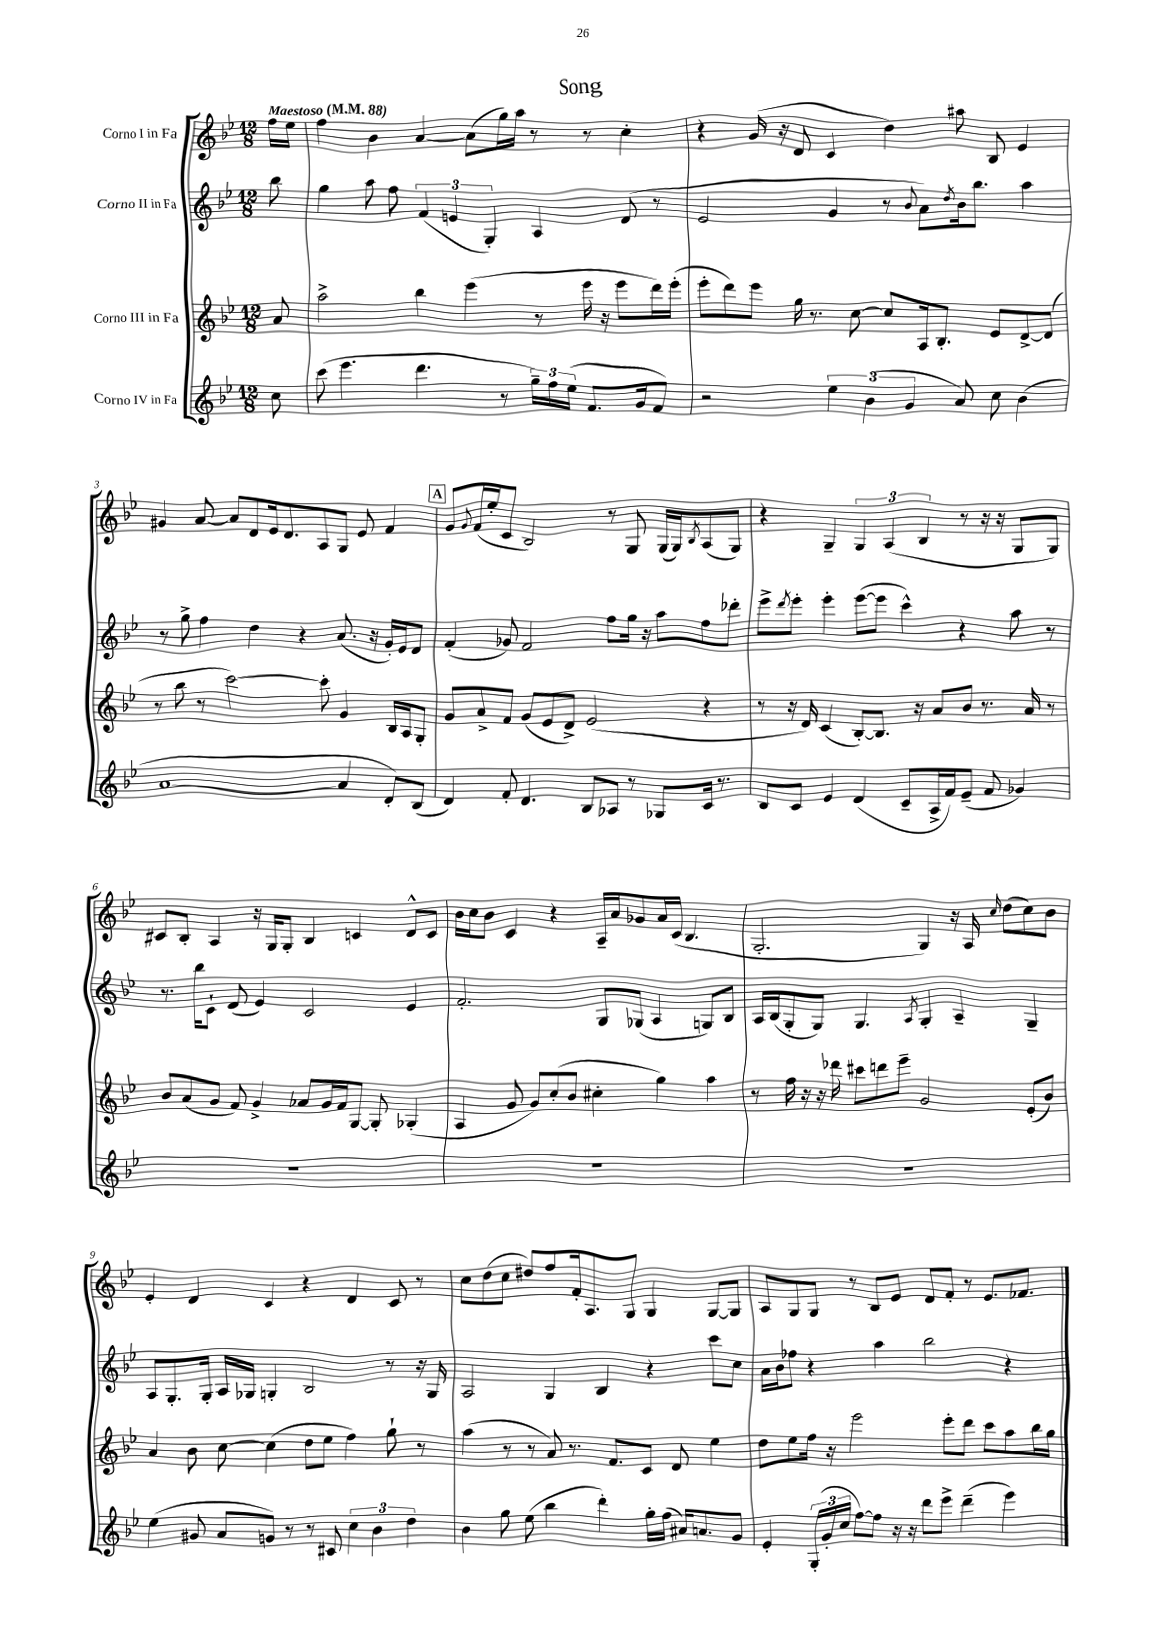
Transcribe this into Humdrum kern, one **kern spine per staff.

**kern	**kern	**kern	**kern
*part4	*part3	*part2	*part1
*staff4	*staff3	*staff2	*staff1
*I"Corno IV in Fa	*I"Corno III in Fa	*I"Corno II in Fa	*I"Corno I in Fa
*clefG2	*clefG2	*clefG2	*clefG2
*k[b-e-]	*k[b-e-]	*k[b-e-]	*k[b-e-]
*M12/8	*M12/8	*M12/8	*M12/8
*MM88	*MM88	*MM88	*MM88
=	=	=	=
!	!	!	!LO:TX:a:B:t=Maestoso
8cc\	8a/	8bb-\	16ff\LL
.	.	.	16ee-\JJ
=1	=1	=1	=1
(8ccc\	2aa^\	4gg\	4ff\
4.eee-\	.	.	.
.	.	8aa\	4b-\
.	.	8ff\	.
4.ddd\	4bb-\	(6f/	[4a/
.	.	6en/	.
.	(4eee-\	.	(8a\L]
.	.	6G'/)	.
8r	.	.	16gg\L)
.	.	.	16aa\JJ
24gg~\LL)	8r	4A/	8r
24ff\	.	.	.
(24ee-\JJ	.	.	.
8.f/L	16eee-\	.	8r
.	16r	.	.
.	8eee-\L	(8d/	4cc'\
16g/k	.	.	.
8f/J)	16ddd\L)	8r	.
.	(16eee-'\JJ	.	.
=2	=2	=2	=2
2r	8eee-'\L	2e-/	4r
.	8ddd\)	.	.
.	8eee-\J	.	(16g/
.	.	.	16r
.	16gg\	.	8d/
.	8.r	.	.
6ee-\	.	4g/	4c/
.	[8cc\	.	.
(6b-\	.	.	.
.	8cc/L]	8r	4dd\)
6g/	.	.	.
.	.	8qqb-/	.
.	16A/k	8a\L)	.
.	8.B-'/J	.	.
.	.	8qdd/	.
8a/)	.	16b-\k	8aa#X\
.	.	8.bb-\J	.
8cc\	8e-/L	.	8B-/
(4b-\	[8d^/	4aa\	4e-/
.	(8d/J]	.	.
!!LO:LB:g=z
=3	=3	=3	=3
[1a	8r	8r	4g#X/
.	8bb-\	8gg^\	.
.	8r	4ff\	[8a/
.	[2ccc\)	.	8a/L]
.	.	4dd\	8d/
.	.	.	16e-/k
.	.	.	8.d/
.	.	4r	.
.	8ccc'\]	.	8A/
4a/]	4g/	(8.a/	8G/J
.	.	.	8e-/
.	.	16r	.
8d'/L)	16B-/LL	16g'/LL)	4f/
.	16A/J	16e-/J	.
(8B-/J	8G'/J	8d/J	.
!!LO:REH:place=s1:t=A
=4	=4	=4	=4
4d/)	8g/L	(4f'/	8g/L
.	.	.	8qqg/
.	8a^/	.	(16f/L
.	.	.	16ee-'/J
8f'/	8f/J	8g-X/)	8c/J
4.d/	(8g/L	2f/	2B-/)
.	8e-/	.	.
.	8d^/J)	.	.
8B-/L	(2e-/	.	.
8A-X/J	.	8ff\L	8r
8r	.	16gg\Jk	8G/
.	.	16r	.
8G-X/L	.	8aa\L	(16G/LL
.	.	.	16G/J)
.	.	.	8qB-/
16c/Jk	4r	8ff\	(8A/
8.r	.	.	.
.	.	8ddd-X'\J	8G/J)
=5	=5	=5	=5
8B-/L	8r	8eee-^\L	4r
.	.	8qddd/	.
8c/J	16r	8eee-'\J	.
.	16d/)	.	.
4e-/	(4c/	4eee-'\	4G~/
(4d/	[8B-'/L)	([8eee-\L	6G/
.	8.B-/J]	8eee-\J]	.
.	.	.	(6A/
8c~/L	.	4ccc^^\)	.
.	16r	.	.
.	.	.	6B-/
16A^/L	8a/L	.	.
16f/J)	.	.	.
(8e-~/J	8b-/J	4r	8r
8f/	8.r	.	16r
.	.	.	16r
4g-X/)	.	8aa\	8G/L
.	16a/	.	.
.	8r	8r	8G/J)
!!LO:LB:g=z
=6	=6	=6	=6
1.r	8b-/L	8.r	8c#X/L
.	(8a/	.	8B-'/J
.	.	16bb-\KL	.
.	8g/J	8c`\J	4A/
.	8f/)	(8d/	.
.	4g^/	4e-/)	16r
.	.	.	16G/KL
.	.	.	8G'/J
.	8a-X/L	2c/	4B-/
.	16g/L	.	.
.	16f/J	.	.
.	[8G/J	.	4cn/
.	8G'/]	.	.
.	(4G-X'/	4e-/	8d^^/L
.	.	.	8c/J
=7	=7	=7	=7
1.r	4A/	2.f'/	16b-\LL
.	.	.	16cc\J
.	.	.	8b-\J
.	8g/	.	4c/
.	8g/L)	.	.
.	(8cc'/	.	4r
.	8b-/J	.	.
.	4cc#X'\	8G/L	16A~/LL
.	.	.	16a/J
.	.	(8G-X/J	8g-X/
.	4gg\)	4A/	16a/L
.	.	.	(16c/JJ
.	.	.	4.B-/
.	4aa\	8Gn/L)	.
.	.	8B-/J	.
=8	=8	=8	=8
1.r	8r	16A/LL	2.G'/
.	.	(16B-/J	.
.	16ff\	8G'/	.
.	16r	.	.
.	16r	8G/J)	.
.	16ddd-X\	.	.
.	8ccc#X\L	4.G/	.
.	8dddn\	.	.
.	8eee-~\J	.	.
.	.	8qA/	.
.	2g/	4G'/	4G/)
.	.	4A~/	16r
.	.	.	16A/
.	.	.	16qqcc/
.	.	.	(8dd\L
.	(8e-'/L	4G~/	8cc\)
.	8b-/J)	.	8b-\J
!!LO:LB:g=z
=9	=9	=9	=9
(4ee-\	4a/	8A/L	4e-'/
.	.	8.G'/	.
8g#X/	8b-\	.	4d/
.	.	16G'/Jk	.
8a/L	[8cc\	16A/LL	.
.	.	16G-X/JJ	.
8gn/J)	(4cc\]	4Gn'/	4c/
8r	.	.	.
8r	8dd\L	2B-/	4r
8c#X/	8ee-\J	.	.
6cc\	4ff\)	.	4d/
6b-\	.	.	.
.	8gg`\	8r	8c/
6dd\	.	.	.
.	8r	16r	8r
.	.	16G/	.
=10	=10	=10	=10
4b-\	(4aa\	2A/	8cc\L
.	.	.	(8dd\
8gg\	8r	.	8cc\J
(8ee-\	8r	.	8dd#X/L)
4bb-\	8a/)	4G/	8ff/
.	8.r	.	16f'/k
.	.	.	8.A/
4ddd'\)	.	4B-/	.
.	8.f/L	.	.
.	.	.	8G/J
16gg'\LL	8c/J	4r	4G/
(16ff\JJ	.	.	.
16a#X/KL)	8d/	.	.
8.an/	.	.	.
.	4ee-\	8ccc\L	[8G/L
8g/J	.	8cc\J	8G/J]
=11	=11	=11	=11
4e-'/	8dd\L	16a\LL	8A/L
.	.	16b-\J	.
.	8ee-\	8ff-X\J	8G/
(24G'/LL	16ff\Jk	4r	8G/J
24g'/	.	.	.
.	16r	.	.
24cc/JJ	.	.	.
[8ff\L)	2eee-\	.	8r
8ff\J]	.	4aa\	8B-/L
16r	.	.	8e-/J
16r	.	.	.
8ddd\L	.	2bb-\	8d/L
8eee-^\J	8eee-'\L	.	8f'/J
(4ddd~\	8ddd\J	.	8r
.	8ccc\L	.	8.e-/L
4eee-\)	8aa\	4r	.
.	.	.	8.f-X/J
.	16bb-\L	.	.
.	16gg\JJ	.	.
==	==	==	==
*-	*-	*-	*-
